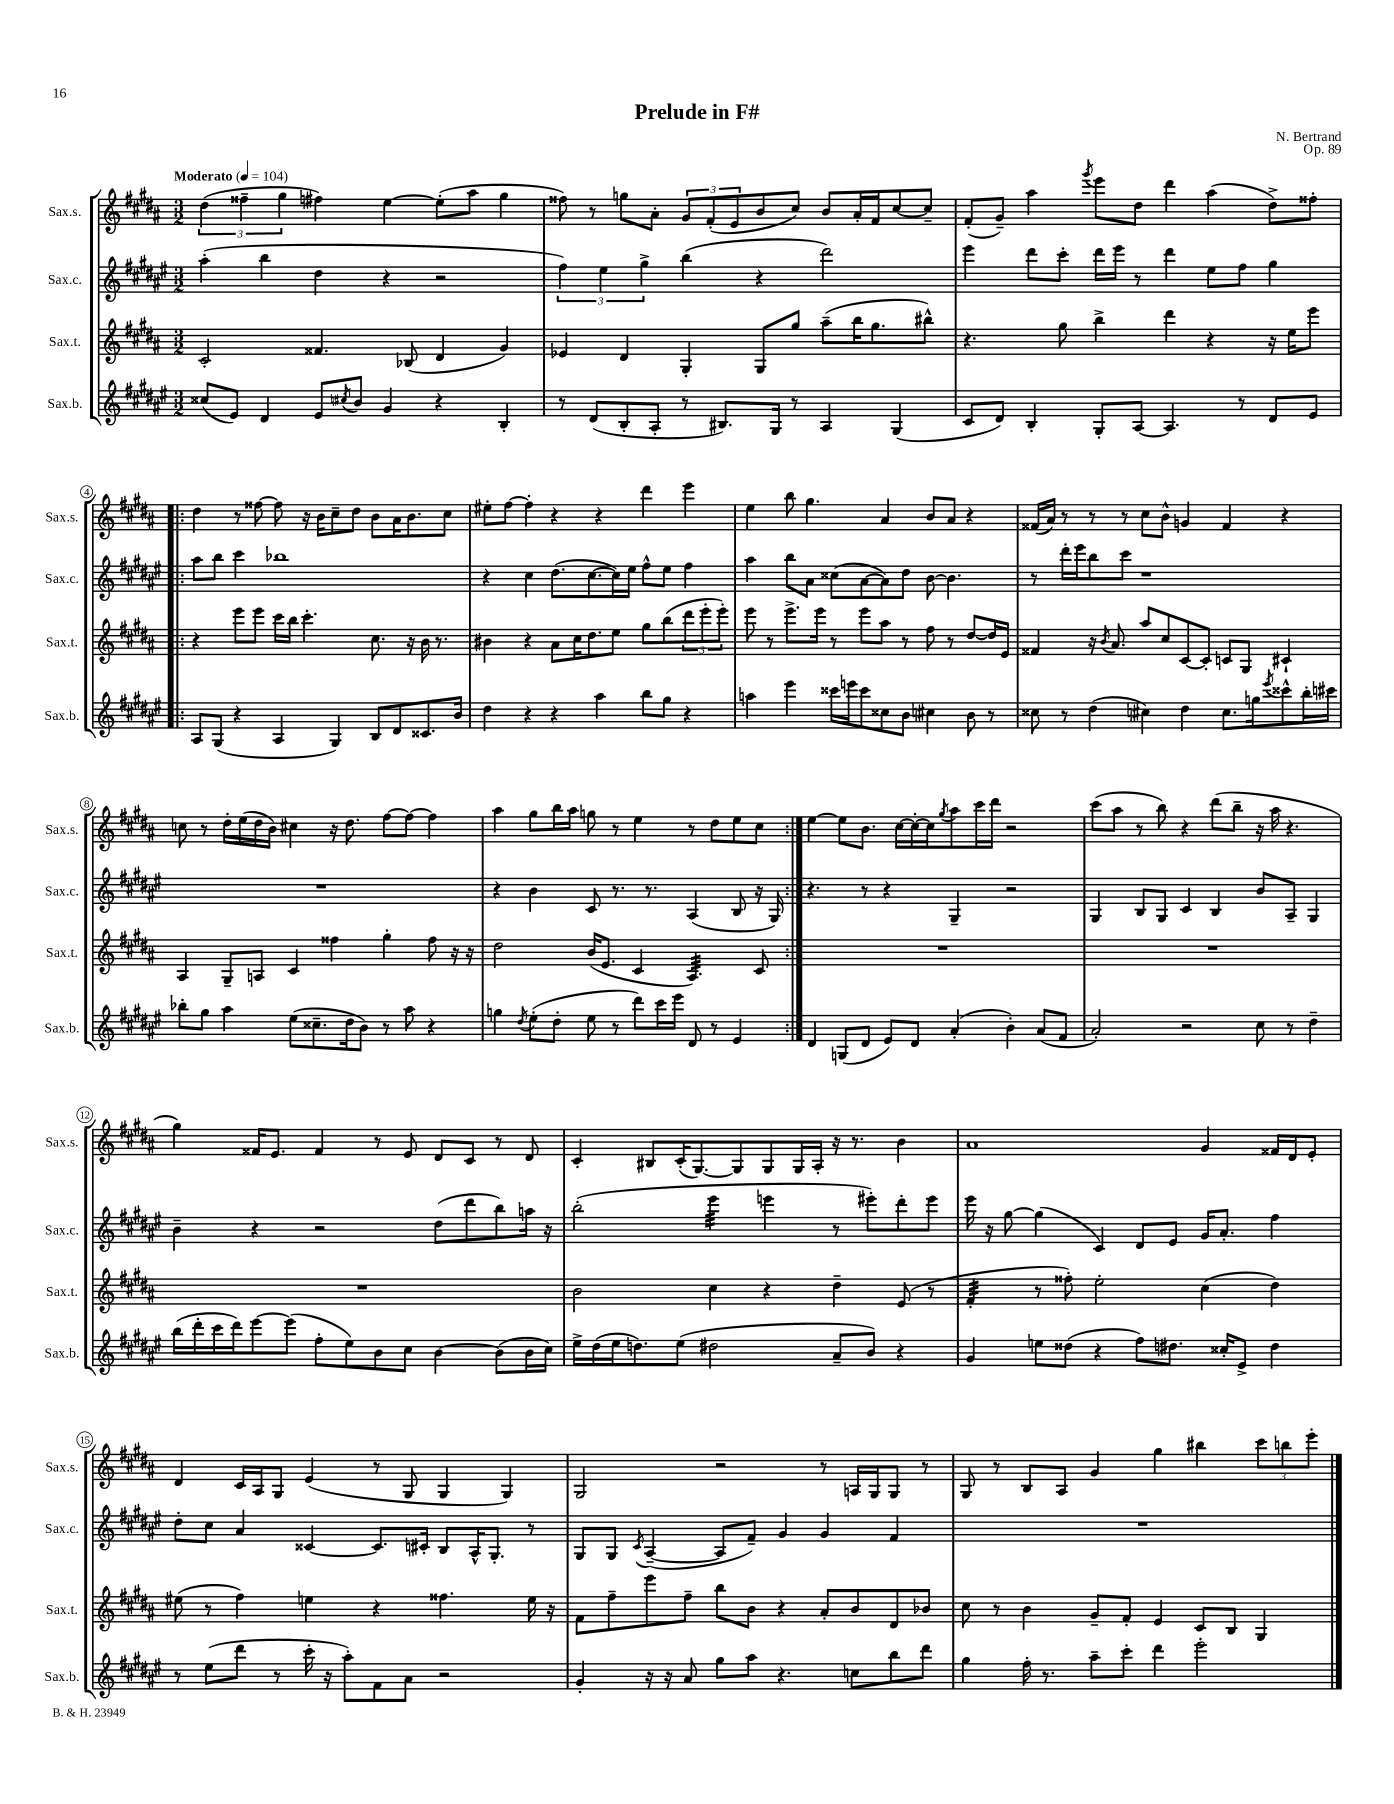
\header { title = "Prelude in F#" composer = "N. Bertrand" opus = "Op. 89" }
<<
\new StaffGroup <<
\new Staff = "s0" \with { instrumentName = "Sax.s." shortInstrumentName = "Sax.s." } {
    \clef treble \key b \major \numericTimeSignature \time 3/2 \tempo "Moderato" 4 = 104
    \tuplet 3/2 { dis''4( fisis''4-- gis''4 } fis''4) e''4~ e''8-.( ais''8 gis''4 |
    fisis''8) r8 g''8 ais'8-. \tuplet 3/2 { gis'8 fis'8-.( e'8 } b'8 cis''8) b'8 ais'16-. fis'16 cis''8~ cis''8-- |
    fis'8-.( gis'8--) ais''4 \acciaccatura { gis'''8 } e'''8 dis''8 dis'''4 ais''4( dis''8->) fisis''8-. |
    \repeat volta 2 { dis''4 r8 fisis''8~ fisis''8 r16 b'16 cis''8-- dis''8 b'8 ais'16 b'8. cis''8 |
    eis''8-. fis''8~ fis''4-. r4 r4 dis'''4 e'''4 |
    e''4 b''8 gis''4. ais'4 b'8 ais'8 r4 |
    fisis'16( ais'16) r8 r8 r8 cis''8 b'8-^ g'4 fisis'4 r4 |
    c''8 r8 dis''16-. e''16( dis''16 b'16) cis''4 r16 dis''8. fis''8~ fis''8~ fis''4 |
    ais''4 gis''8 b''16 ais''16 g''8 r8 e''4 r8 dis''8 e''8 cis''8 | }
    e''4~ e''8 b'8. cis''16~ cis''16~-. cis''16 \acciaccatura { gis''8 } ais''8 cis'''16 dis'''16 r2 |
    cis'''8( ais''8 r8 b''8) r4 dis'''8( b''8-- r16 ais''16 r4. |
    gis''4) fisis'16 e'8. fisis'4 r8 e'8 dis'8 cis'8 r8 dis'8 |
    cis'4-. bis8 cis'16-.( gis8.~) gis8 gis8 gis16 ais16-. r16 r8. b'4 |
    ais'1 gis'4 fisis'16 dis'16 e'8-. |
    dis'4 cis'16 ais16 gis8 e'4( r8 gis8 gis4 gis4) |
    gis2 r2 r8 a16 gis16 gis8 r8 |
    gis8 r8 b8 ais8 gis'4 gis''4 bis''4 \tuplet 3/2 { cis'''8 b''8 e'''8-. } \bar "|." |
}
\new Staff = "s1" \with { instrumentName = "Sax.c." shortInstrumentName = "Sax.c." } {
    \clef treble \key fis \major \numericTimeSignature \time 3/2
    ais''4-.( b''4 dis''4 r4 r2 |
    \tuplet 3/2 { fis''4) eis''4 gis''4-> } b''4( r4 dis'''2) |
    eis'''4 dis'''8 cis'''8-. dis'''16 eis'''16 r8 dis'''4 eis''8 fis''8 gis''4 |
    \repeat volta 2 { ais''8 b''8 cis'''4 bes''1 |
    r4 cis''4 dis''8.( cis''8.~ cis''16) eis''16 fis''8-^ eis''8 fis''4 |
    ais''4 b''8 ais'8 cisis''8( ais'8~ ais'8) dis''8 b'8~ b'4. |
    r8 dis'''16-. eis'''16 b''8 cis'''8 r1 |
    R1. |
    r4 b'4 cis'8 r8. r8. ais4( b8 r16 gis16) | }
    r4. r8 r4 gis4-- r2 |
    gis4 b8 gis8 cis'4 b4 b'8 ais8-- gis4 |
    b'4-- r4 r2 dis''8( dis'''8 b''8) a''16 r16 |
    b''2-.( eis'''4:32 e'''4 r8 eis'''8-.) dis'''8-. eis'''8 |
    eis'''16 r16 gis''8~ gis''4( cis'4) dis'8 eis'8 gis'16 ais'8.-. fis''4 |
    dis''8-. cis''8 ais'4 cisis'4~ cisis'8. cis'16-. b8 ais16-^ gis8.-. r8 |
    gis8 gis8 \acciaccatura { cis'8 } ais4~--( ais8 fis'8--) gis'4 gis'4 fis'4 |
    R1. \bar "|." |
}
\new Staff = "s2" \with { instrumentName = "Sax.t." shortInstrumentName = "Sax.t." } {
    \clef treble \key b \major \numericTimeSignature \time 3/2
    cis'2-. fisis'4. bes8( dis'4 gis'4) |
    ees'4 dis'4 gis4-. gis8 gis''8 ais''8--( b''16 gis''8. bis''8-^) |
    r4. gis''8 b''4-> dis'''4 r4 r16 e''16 e'''8 |
    \repeat volta 2 { r4 e'''8 e'''8 cis'''16 b''16 cis'''4.-. cis''8. r16 b'16 r8. |
    bis'4 r4 ais'8 cis''16 dis''8. e''8 gis''8 b''8( \tuplet 3/2 { dis'''8 e'''8-. e'''8-.) } |
    e'''8 r8 e'''8.-> e'''16 r8 e'''8 ais''8 r8 fis''8 r8 dis''8~ dis''16 e'16 |
    fisis'4 r16 \acciaccatura { b'8 } ais'8. ais''8 cis''8 cis'8~ cis'8-. c'8 gis8 cis'4-! |
    ais4 gis8-- a8 cis'4 fisis''4 gis''4-. fisis''8 r16 r16 |
    dis''2 b'16( e'8. cis'4 ais4.:32) cis'8 | }
    R1. |
    R1. |
    R1. |
    b'2 cis''4 r4 dis''4-- e'8( r8 |
    fis'4:32-. r8 fisis''8-.) e''2-. cis''4( dis''4) |
    eis''8( r8 fis''4) e''4 r4 fisis''4. e''16 r16 |
    fis'8 fis''8-- e'''8 fis''8-- b''8 b'8 r4 ais'8-. b'8 dis'8 bes'8 |
    cis''8 r8 b'4 gis'8-- fis'8-. e'4 cis'8 b8 gis4 \bar "|." |
}
\new Staff = "s3" \with { instrumentName = "Sax.b." shortInstrumentName = "Sax.b." } {
    \clef treble \key fis \major \numericTimeSignature \time 3/2
    cisis''8( eis'8) dis'4 eis'8 \acciaccatura { cis''8 } b'8 gis'4 r4 b4-. |
    r8 dis'8( b8-. ais8-. r8 bis8.) gis16 r8 ais4 gis4( |
    cis'8 dis'8) b4-. gis8-. ais8~ ais4. r8 dis'8 eis'8 |
    \repeat volta 2 { ais8 gis8( r4 ais4 gis4) b8 dis'8 cisis'8. b'16 |
    dis''4 r4 r4 ais''4 b''8 gis''8 r4 |
    a''4 eis'''4 cisis'''16 e'''16 cisis'''8 cisis''8 b'8 cis''4 b'8 r8 |
    cisis''8 r8 dis''4( cis''4) dis''4 cis''8. g''16 \acciaccatura { eis'''8 } cisis'''8-^ b''16-. cis'''16 |
    bes''8-. gis''8 ais''4 eis''8( cisis''8.-- dis''16 b'8) r8 ais''8 r4 |
    g''4 \acciaccatura { dis''8 } eis''8-.( dis''8-. eis''8 r8 dis'''8) cis'''16 eis'''16 dis'8 r8 eis'4 | }
    dis'4 g8( dis'8 eis'8) dis'8 ais'4-.( b'4-.) ais'8( fis'8 |
    ais'2-.) r2 cis''8 r8 dis''4-- |
    b''16( dis'''16-. cis'''16 dis'''16) eis'''8~ eis'''8( fis''8-. eis''8) b'8 cis''8 b'4~ b'8( b'16 cis''16) |
    eis''16-> dis''16( eis''16 d''8.) eis''8( dis''2 ais'8-- b'8) r4 |
    gis'4 e''8 disis''8( r4 fis''8) dis''8. cisis''16-. eis'8-> dis''4 |
    r8 eis''8( dis'''8 r8 cis'''16-. r16 ais''8-.) fis'8 ais'8 r2 |
    gis'4-. r16 r16 ais'8 gis''8 ais''8 r4. c''8 b''8 dis'''8 |
    gis''4 fis''16-. r8. ais''8-- cis'''8-. dis'''4 eis'''2-. \bar "|." |
}
>>
>>
\layout { \context { \Score \override BarNumber.stencil = #(make-stencil-circler 0.1 0.3 ly:text-interface::print) } }
